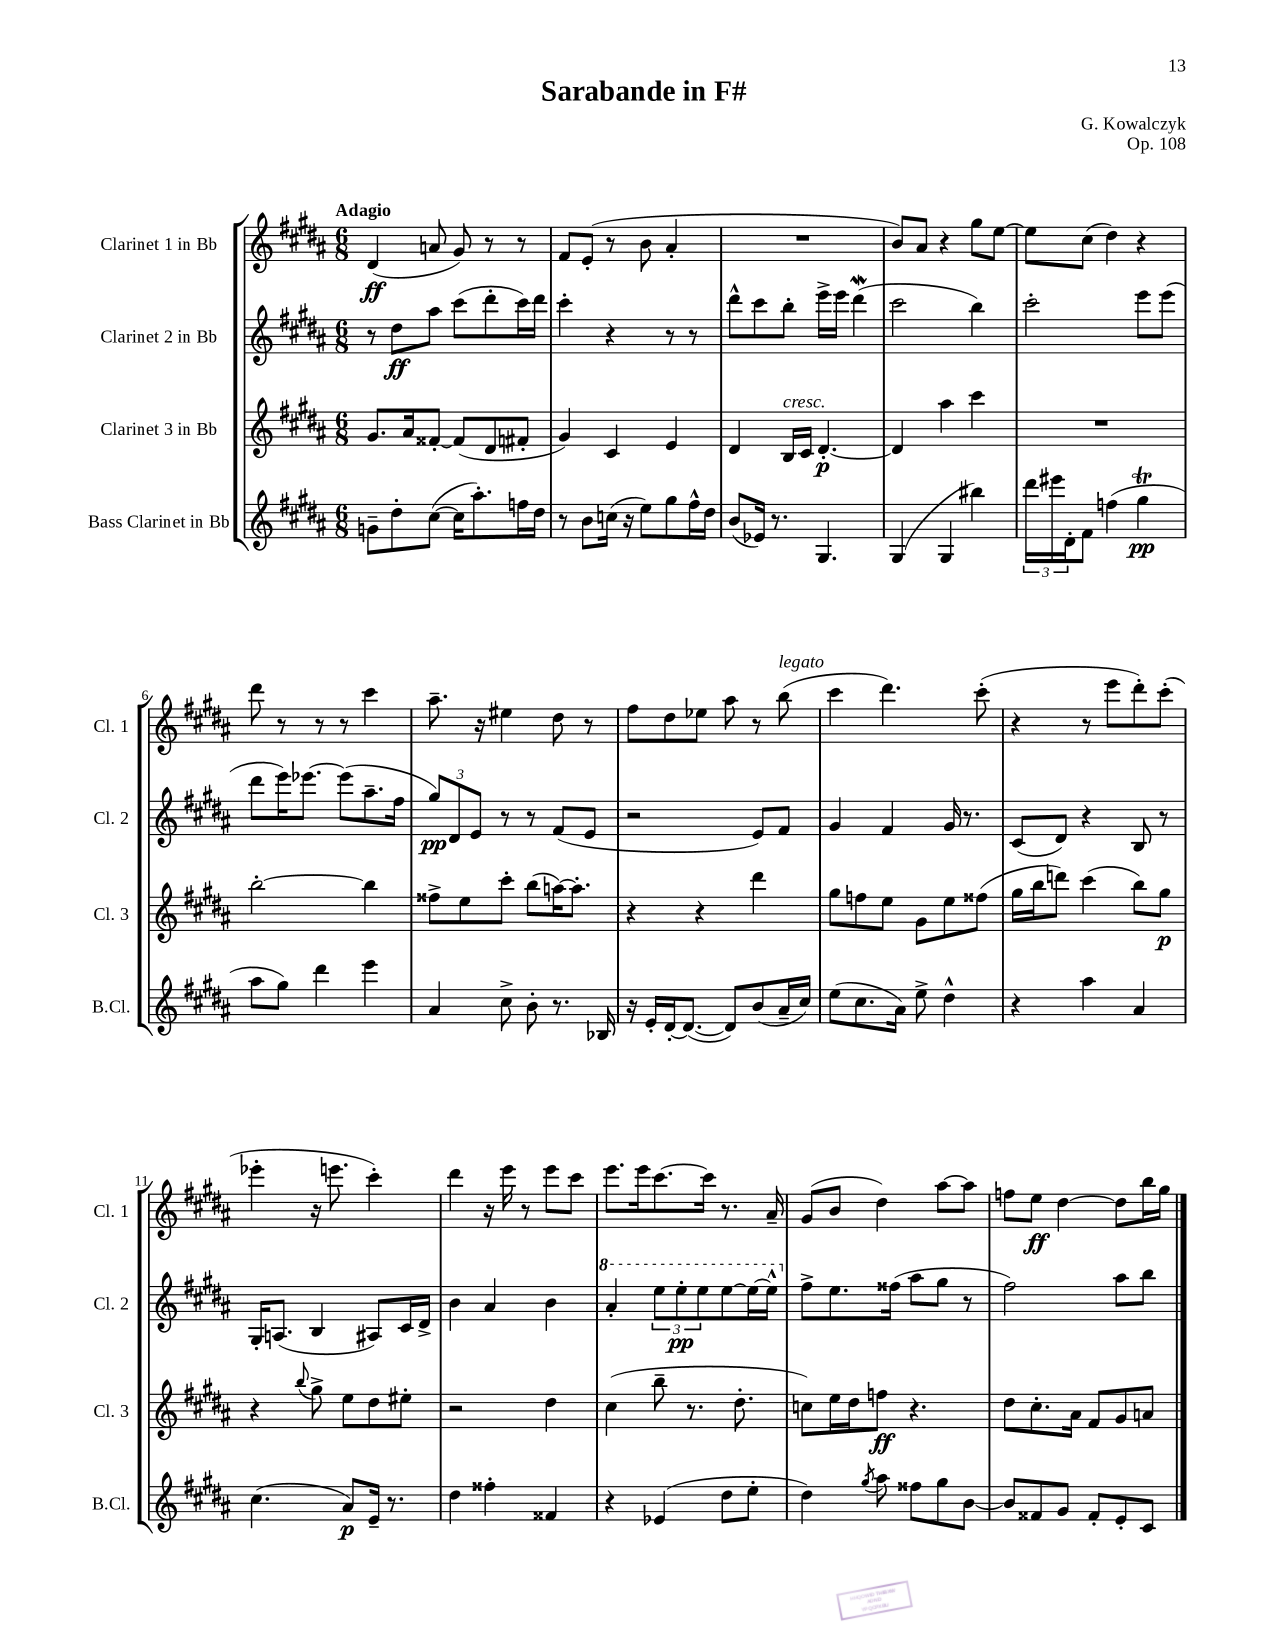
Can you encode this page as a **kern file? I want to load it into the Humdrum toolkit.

**kern	**kern	**kern	**kern
*staff4	*staff3	*staff2	*staff1
*clefG2	*clefG2	*clefG2	*clefG2
*k[f#c#g#d#a#]	*k[f#c#g#d#a#]	*k[f#c#g#d#a#]	*k[f#c#g#d#a#]
*M6/8	*M6/8	*M6/8	*M6/8
8g~\L	8.g#/L	8r	(4d#/
8dd#'\	.	8dd#\L	.
.	16a#/k	.	.
([8cc#\J	[8f##'/J	8aa#\J	8a/
16cc#\]LK	(8f##/]L	(8ccc#\L	8g#/)
8.aa#'\)	.	.	.
.	8d#/	8ddd#'\	8r
16ff\L	8f#'/J	16ccc#\L)	8r
16dd#\JJ	.	16ddd#\JJ	.
=	=	=	=
8r	4g#/)	4ccc#'\	8f#/L
8b\L	.	.	(8e'/J
(16cc\Jk	4c#/	4r	8r
16r	.	.	.
8ee\L)	.	.	8b\
8gg#\	4e/	8r	4a#'/
16ff#^^\L	.	8r	.
16dd#\JJ	.	.	.
=	=	=	=
(8b/L	4d#/	8ddd#^^\L	2.r
16e-/Jk)	.	8ccc#\	.
8.r	.	.	.
.	16B/LL	8bb'\J	.
.	16c#/JJ	.	.
4.G#/	[4.d#'/	16eee^\LL	.
.	.	16eee\JJ	.
.	.	(4ddd#\	.
=	=	=	=
(4G#/	4d#/]	2ccc#\	8b/L)
.	.	.	8a#/J
4G#/	4aa#\	.	4r
4bb#\)	4ccc#\	4bb\)	8gg#\L
.	.	.	[8ee\J
=	=	=	=
24ddd#\LL	2.r	2ccc#'\	8ee\]L
24eee#\	.	.	.
24d#'\J	.	.	.
8f#\J	.	.	(8cc#\J
(4ff\	.	.	4dd#\)
4gg#\	.	8eee\L	4r
.	.	(8eee\J	.
=	=	=	=
8aa#\L	[2bb'\	8ddd#\L	8ddd#\
8gg#\J)	.	16eee\K)	8r
.	.	[8.eee-\J	.
4ddd#\	.	.	8r
.	.	(8eee-\]L	8r
4eee\	4bb\]	8.aa#~\	4ccc#\
.	.	16ff#\Jk	.
=	=	=	=
4a#/	8ff##^\L	12gg#/L)	8.aa#~\
.	.	12d#/	.
.	8ee\	.	.
.	.	12e/J	.
.	.	.	16r
8cc#^\	8ccc#'\J	8r	4ee#\
8b'\	(8bb\L	8r	.
8.r	[16aa\K)	(8f#/L	8dd#\
.	8.aa'\]J	.	.
.	.	8e/J	8r
16B-/	.	.	.
=	=	=	=
16r	4r	2r	8ff#\L
16e'/LL	.	.	.
[16d#'/J	.	.	8dd#\
(8.d#/_J	.	.	.
.	4r	.	8ee-\J
8d#/]L)	.	.	8aa#\
(8b/	4ddd#\	8e/L)	8r
16a#~/L	.	8f#/J	(8bb\
16cc#/JJ)	.	.	.
=	=	=	=
(8ee\L	8gg#\L	4g#/	4ccc#\
8.cc#\	8ff\	.	.
.	8ee\J	4f#/	4.ddd#\)
16a#\Jk)	.	.	.
8ee^\	8g#\L	.	.
4dd#^^\	8ee\	16g#/	.
.	.	8.r	.
.	(8ff##\J	.	(8ccc#'\
=	=	=	=
4r	16gg#\LL	(8c#/L	4r
.	16bb\J	.	.
.	8ddd\J)	8d#/J)	.
4aa#\	(4ccc#\	4r	8r
.	.	.	8eee\L
4a#/	8bb\L)	8B/	8ddd#'\)
.	8gg#\J	8r	(8ccc#'\J
=	=	=	=
(4.cc#\	4r	16G#'/LK	4eee-'\
.	.	(8.A/J	.
.	8qqbb/	.	.
.	8gg#^\	4B/	16r
.	.	.	8.eee\
8a#/L)	8ee\L	.	.
16e~/Jk	8dd#\	8A#/L)	4ccc#'\)
8.r	.	.	.
.	8ee#'\J	16c#/L	.
.	.	16d#^/JJ	.
=	=	=	=
4dd#\	2r	4b\	4ddd#\
4ff##'\	.	4a#/	16r
.	.	.	16eee\
.	.	.	8r
4f##/	4dd#\	4b\	8eee\L
.	.	.	8ccc#\J
=	=	=	=
4r	(4cc#\	4aa#'/	8.eee\L
.	.	.	16eee\k
(4e-/	8bb~\	12eee\L	[8.ccc#\
.	.	12eee'\	.
.	8.r	.	.
.	.	12eee\	.
.	.	.	16ccc#\]Jk
8dd#\L	.	[8eee\	8.r
.	8.dd#'\	.	.
8ee'\J	.	16eee\_L	.
.	.	16eee^^\]JJ	16a#~/
=	=	=	=
4dd#\)	8cc\L)	8ff#^\L	(8g#/L
.	16ee\L	8.ee\	8b/J
.	16dd#\J	.	.
8qgg#/	.	.	.
8aa#\	8ff\J	.	4dd#\)
.	.	(16ff##\Jk	.
8ff##\L	4.r	8aa#\L	.
8gg#\	.	8gg#\J	[8aa#\L
[8b\J	.	8r	8aa#\]J
=	=	=	=
8b/]L	8dd#\L	2ff#\)	8ff\L
8f##/	8.cc#'\	.	8ee\J
8g#/J	.	.	[4dd#\
.	16a#\Jk	.	.
8f##'/L	8f#/L	.	.
8e'/	8g#/	8aa#\L	8dd#\]L
8c#/J	8a/J	8bb\J	16bb\L
.	.	.	16gg#\JJ
==	==	==	==
*-	*-	*-	*-
